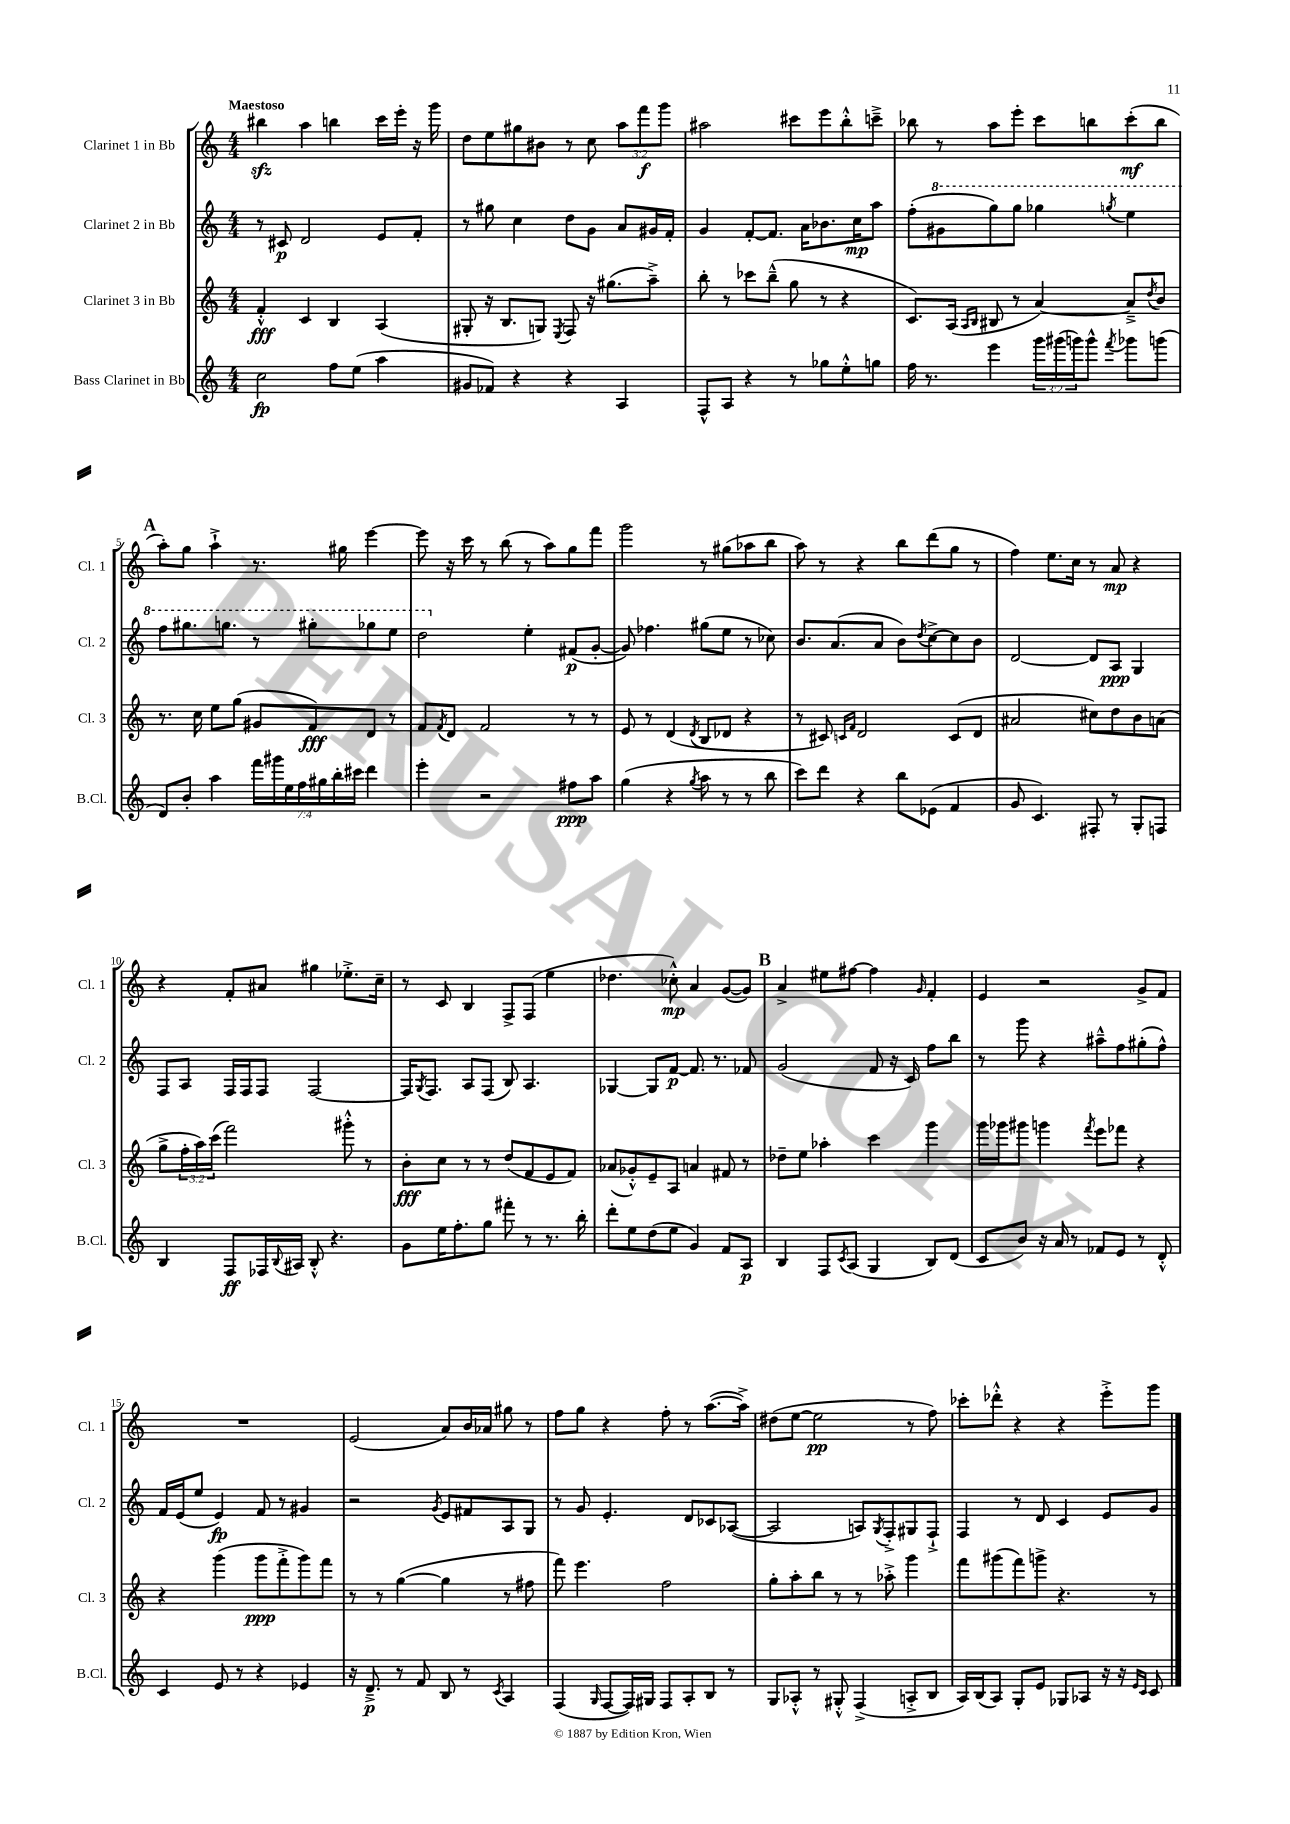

**kern	**dynam	**kern	**dynam	**kern	**dynam	**kern	**dynam
*part4	*part4	*part3	*part3	*part2	*part2	*part1	*part1
*staff4	*staff4	*staff3	*staff3	*staff2	*staff2	*staff1	*staff1
*I"Bass Clarinet in Bb	*	*I"Clarinet 3 in Bb	*	*I"Clarinet 2 in Bb	*	*I"Clarinet 1 in Bb	*
*I'B.Cl.	*	*I'Cl. 3	*	*I'Cl. 2	*	*I'Cl. 1	*
*clefG2	*	*clefG2	*	*clefG2	*	*clefG2	*
*k[]	*	*k[]	*	*k[]	*	*k[]	*
*M4/4	*	*M4/4	*	*M4/4	*	*M4/4	*
=1	=1	=1	=1	=1	=1	=1	=1
!	!	!	!	!	!	!LO:TX:a:B:t=Maestoso	!
2cc\	fp	4f'^^/	fff	8r	.	4bb#Xzz\	.
.	.	.	.	8c#X/	p	.	.
.	.	4c/	.	2d/	.	4aa\	.
8ff\L	.	4B/	.	.	.	4bbn\	.
(8ee\J	.	.	.	.	.	.	.
4aa\	.	(4A/	.	8e/L	.	16ccc\LL	.
.	.	.	.	.	.	16eee'\JJ	.
.	.	.	.	8f'/J	.	16r	.
.	.	.	.	.	.	16ggg\	.
=2	=2	=2	=2	=2	=2	=2	=2
8g#X/L	.	8G#X'/	.	8r	.	8dd\L	.
8f-X/J)	.	16r	.	8gg#X\	.	8ee\	.
.	.	8.B/L	.	.	.	.	.
4r	.	.	.	4cc\	.	8gg#X\	.
.	.	8Gn/J)	.	.	.	8b#X\J	.
.	.	8qE/	.	.	.	.	.
4r	.	8F/	.	8dd\L	.	8r	.
.	.	16r	.	8g\J	.	8cc\	.
.	.	(8.gg#X\L	.	.	.	.	.
4A/	.	.	.	8a/L	.	12aa\L	.
.	.	.	.	.	.	12fff\	f
.	.	8aa~^\J)	.	16g#X/L	.	.	.
.	.	.	.	.	.	12ggg\J	.
.	.	.	.	16f'/JJ	.	.	.
=3	=3	=3	=3	=3	=3	=3	=3
8F^^/L	.	8bb'\	.	4g/	.	2aa#X\	.
8A/J	.	8r	.	.	.	.	.
4r	.	8ccc-X\L	.	[8f'/L	.	.	.
.	.	(8bb~^^\J	.	8.f/J]	.	.	.
8r	.	8gg\	.	.	.	8ccc#X\L	.
.	.	.	.	16a\KL	.	.	.
8gg-X\L	.	8r	.	8.b-X\	.	8eee\	.
8ee'^^\	.	4r	.	.	.	8bb'^^\	.
.	.	.	.	16cc\K	mp	.	.
8ggn\J	.	.	.	8aa\J	.	8cccn~^\J	.
=4	=4	=4	=4	=4	=4	=4	=4
16ff\	.	8.c/L)	.	(8ff'\L	.	8bb-X\	.
8.r	.	.	.	.	.	.	.
*	*	*	*	*8va	*	*	*
.	.	.	.	8gg#X\	.	8r	.
.	.	(16A/Jk	.	.	.	.	.
.	.	16qqA/LL	.	.	.	.	.
.	.	16qqB/JJ	.	.	.	.	.
4eee\	.	8B#X/	.	8ggg\)	.	8aa\L	.
.	.	8r	.	8ggg\J	.	8eee'\J	.
24ggg\LL	.	[4a/)	.	4ggg-X\	.	8ccc\L	.
(24ggg#X\	.	.	.	.	.	.	.
24gggn\J)	.	.	.	.	.	.	.
8ggg^^\J	.	.	.	.	.	8bbn\	.
8qfff/	.	.	.	8qgggn/	.	.	.
8ggg-X\L	.	8a~^/L]	.	4eee\	.	(8ccc'\	mf
.	.	8qdd/	.	.	.	.	.
(8gggn\J	.	8b/J	.	.	.	8bb\J	.
!!LO:LB:g=z
!!LO:REH:place=s1:t=A
=5	=5	=5	=5	=5	=5	=5	=5
8d/L)	.	8.r	.	8fff\L	.	8aa'\L)	.
8b'/J	.	.	.	8.ggg#X\	.	8gg\J	.
.	.	16cc\	.	.	.	.	.
4aa\	.	8ee\L	.	.	.	4aa`^\	.
.	.	.	.	8.gggn\J	.	.	.
.	.	(8gg\J	.	.	.	.	.
28fff\LL	.	8g#X/L	.	8r	.	8.r	.
28ggg#X\	.	.	.	.	.	.	.
28ee\	.	.	.	.	.	.	.
28ff\	.	.	.	.	.	.	.
.	.	8f/)	fff	8ggg#X'\L	.	.	.
28gg#X\	.	.	.	.	.	.	.
28bb'\	.	.	.	.	.	.	.
.	.	.	.	.	.	16gg#X\	.
28ccc#X\JJ	.	.	.	.	.	.	.
4ddd\	.	8d/J	.	8ggg-X\	.	[4eee\	.
.	.	8r	.	8eee\J	.	.	.
=6	=6	=6	=6	=6	=6	=6	=6
4eee'\	.	8f/L	.	2ddd\	.	8eee\]	.
.	.	8qf/	.	.	.	.	.
.	.	8d/J	.	.	.	16r	.
.	.	.	.	.	.	16ccc\	.
2r	.	2f/	.	.	.	8r	.
.	.	.	.	.	.	(8bb\	.
*	*	*	*	*X8va	*	*	*
.	.	.	.	4ee'\	.	8r	.
.	.	.	.	.	.	8aa\L)	.
8ff#X\L	ppp	8r	.	(8f#X/L	p	8gg\	.
8aa\J	.	8r	.	[8g'/J	.	8fff\J	.
=7	=7	=7	=7	=7	=7	=7	=7
(4gg\	.	8e/	.	8g/])	.	2ggg\	.
.	.	8r	.	4.ff-X\	.	.	.
4r	.	(4d/	.	.	.	.	.
8qgg/	.	8qd/	.	.	.	.	.
8aa\	.	8B/L	.	(8gg#X\L	.	8r	.
8r	.	8d-X/J	.	8ee\J	.	(8gg#X\L	.
8r	.	4r	.	8r	.	8aa-X\	.
8bb\	.	.	.	8cc-X\)	.	8bb\J	.
=8	=8	=8	=8	=8	=8	=8	=8
8ccc\L)	.	8r	.	8.b/L	.	8aa\)	.
8ddd\J	.	8c#X/)	.	.	.	8r	.
.	.	.	.	(8.a/	.	.	.
.	.	16qqcn/LL	.	.	.	.	.
.	.	16qqf/JJ	.	.	.	.	.
4r	.	2d/	.	.	.	4r	.
.	.	.	.	8a/J	.	.	.
8bb\L	.	.	.	8b\L)	.	8bb\L	.
.	.	.	.	8qdd/	.	.	.
(8e-X\J	.	.	.	[8cc^\	.	(8ddd\	.
4f/	.	(8c/L	.	8cc\]	.	8gg\J	.
.	.	8d/J	.	8b\J	.	8r	.
=9	=9	=9	=9	=9	=9	=9	=9
8g/	.	2a#X/	.	[2d/	.	4ff\)	.
4.c/)	.	.	.	.	.	.	.
.	.	.	.	.	.	8.ee\L	.
.	.	.	.	.	.	16cc\Jk	.
8F#X'/	.	8cc#X\L)	.	8d/L]	.	8r	.
8r	.	8dd\	.	8A/J	ppp	8a/	mp
8G'/L	.	8b\	.	4G/	.	4r	.
8Fn/J	.	(8an\J	.	.	.	.	.
!!LO:LB:g=z
=10	=10	=10	=10	=10	=10	=10	=10
4B/	.	8gg^\L	.	8F/L	.	4r	.
.	.	24ff'\L	.	8A/J	.	.	.
.	.	24aa\)	.	.	.	.	.
.	.	(24ccc\JJ	.	.	.	.	.
8F/L	ff	2fff\)	.	16F/LL	.	8f'/L	.
.	.	.	.	16F/J	.	.	.
16F-X/L	.	.	.	8F/J	.	8a#X/J	.
8qqB/	.	.	.	.	.	.	.
16A#X/JJ	.	.	.	.	.	.	.
8B'^^/	.	.	.	[2F/	.	4gg#X\	.
4.r	.	.	.	.	.	.	.
.	.	8ggg#X'^^\	.	.	.	8.ee-X'^\L	.
.	.	8r	.	.	.	.	.
.	.	.	.	.	.	16cc~\Jk	.
=11	=11	=11	=11	=11	=11	=11	=11
8g\L	.	8b'\L	fff	16F/KL]	.	8r	.
.	.	.	.	8qG/	.	.	.
.	.	.	.	8.F/J	.	.	.
16ee\K	.	8cc\J	.	.	.	8c/	.
8.ff'\	.	.	.	.	.	.	.
.	.	8r	.	8A/L	.	4B/	.
8gg\J	.	8r	.	(8F/J	.	.	.
8fff#X'\	.	(8dd/L	.	8B/)	.	8F^/L	.
8r	.	8f/	.	4.A/	.	(8F/J	.
8.r	.	8e/	.	.	.	4ee\	.
.	.	8f/J)	.	.	.	.	.
16bb'\	.	.	.	.	.	.	.
=12	=12	=12	=12	=12	=12	=12	=12
8ddd'\L	.	(8a-X/L	.	[4G-X/	.	4.dd-X\	.
8ee\	.	8g-X'^^/)	.	.	.	.	.
(8dd\	.	8e~/	.	8G-/L]	.	.	.
8ee\J	.	8A/J	.	[8f/J	p	8cc-X'^^\)	mp
4g/)	.	4an/	.	8.f/]	.	4a/	.
.	.	.	.	8.r	.	.	.
8f/L	.	8f#X/	.	.	.	([8g/L	.
8A/J	p	8r	.	8f-X/	.	8g/J])	.
!!LO:REH:place=s1:t=B
=13	=13	=13	=13	=13	=13	=13	=13
4B/	.	8dd-X~\L	.	(2g/	.	4a^/	.
.	.	8ee\J	.	.	.	.	.
8F/L	.	4aa-X'\	.	.	.	8ee#X\L	.
8qc/	.	.	.	.	.	.	.
(8A/J	.	.	.	.	.	[8ff#X\J	.
4G/	.	4ccc\	.	8f/	.	4ff#\]	.
.	.	.	.	16r	.	.	.
.	.	.	.	16c/)	.	.	.
.	.	.	.	.	.	16qqg/	.
8B/L)	.	4ggg\	.	8ff\L	.	4f'/	.
(8d/J	.	.	.	8bb\J	.	.	.
=14	=14	=14	=14	=14	=14	=14	=14
8c/L	.	16ggg\LL	.	8r	.	4e/	.
.	.	16ggg-X\J	.	.	.	.	.
8b/J)	.	8ggg#X\J	.	8ggg\	.	.	.
16r	.	4gggn\	.	4r	.	2r	.
16a/	.	.	.	.	.	.	.
8r	.	.	.	.	.	.	.
.	.	8qfff/	.	.	.	.	.
8f-X/L	.	8eee\L	.	8aa#X~^^\L	.	.	.
8e/J	.	8fff-X\J	.	8ff\	.	.	.
8r	.	4r	.	(8gg#X'\	.	8g^/L	.
8d'^^/	.	.	.	8ff^^\J)	.	8f/J	.
!!LO:LB:g=z
=15	=15	=15	=15	=15	=15	=15	=15
4c/	.	4r	.	16f/LL	.	1r	.
.	.	.	.	(16e/J	.	.	.
.	.	.	.	8ee/J	.	.	.
8e/	.	(4ggg\	.	4e/)	fp	.	.
8r	.	.	.	.	.	.	.
4r	.	8ggg\L	ppp	8f/	.	.	.
.	.	8fff'^\	.	8r	.	.	.
4e-X/	.	8ggg\)	.	4g#X/	.	.	.
.	.	8fff\J	.	.	.	.	.
=16	=16	=16	=16	=16	=16	=16	=16
16r	.	8r	.	2r	.	(2e/	.
8.d~^/	p	.	.	.	.	.	.
.	.	8r	.	.	.	.	.
8r	.	([4gg\	.	.	.	.	.
8f/	.	.	.	.	.	.	.
.	.	.	.	8qg/	.	.	.
8B/	.	4gg\]	.	8e/L	.	8a/L)	.
8r	.	.	.	8f#X/	.	16b/L	.
.	.	.	.	.	.	16a-X/JJ	.
8qc/	.	.	.	.	.	.	.
4A/	.	8r	.	8A/	.	8gg#X\	.
.	.	8ff#X\	.	8G/J	.	8r	.
=17	=17	=17	=17	=17	=17	=17	=17
(4F/	.	8fff\)	.	8r	.	8ff\L	.
.	.	4.eee\	.	8g/	.	8gg\J	.
16qqG/	.	.	.	.	.	.	.
[8F/L	.	.	.	4.e'/	.	4r	.
16F/L])	.	.	.	.	.	.	.
16G#X/JJ	.	.	.	.	.	.	.
8F/L	.	2ff\	.	.	.	8ff'\	.
8A'/	.	.	.	8d/L	.	8r	.
8B/J	.	.	.	8c-X/	.	([8.aa\L	.
8r	.	.	.	([8A-X/J	.	.	.
.	.	.	.	.	.	16aa^\Jk])	.
=18	=18	=18	=18	=18	=18	=18	=18
8G/L	.	8gg'\L	.	2A-/]	.	(8dd#X\L	.
8A-X'^^/J	.	8aa'\	.	.	.	[8ee\J	.
8r	.	8bb\J	.	.	.	2ee\]	pp
8G#X'^^/	.	8r	.	.	.	.	.
(4F^/	.	8r	.	8An/L)	.	.	.
.	.	.	.	8qG/	.	.	.
.	.	8aa-X'^\	.	8F'^/	.	.	.
8An'^/L	.	4ggg\	.	8G#X/	.	8r	.
8B/J	.	.	.	8F`^/J	.	8ff\)	.
=19	=19	=19	=19	=19	=19	=19	=19
16A/LL)	.	8fff\L	.	4F/	.	8ccc-X'\L	.
(16B/J	.	.	.	.	.	.	.
8A/J)	.	(8ggg#X\	.	.	.	8ddd-X'^^\J	.
8G'/L	.	8fff\)	.	8r	.	4r	.
8e/J	.	8gggn^\J	.	8d/	.	.	.
8G-X/L	.	4.r	.	4c/	.	4r	.
8A-X/J	.	.	.	.	.	.	.
16r	.	.	.	8e/L	.	8eee'^\L	.
16r	.	.	.	.	.	.	.
16qqe/LL	.	.	.	.	.	.	.
16qqc/JJ	.	.	.	.	.	.	.
8c/	.	8r	.	8g/J	.	8ggg\J	.
==	==	==	==	==	==	==	==
*-	*-	*-	*-	*-	*-	*-	*-
